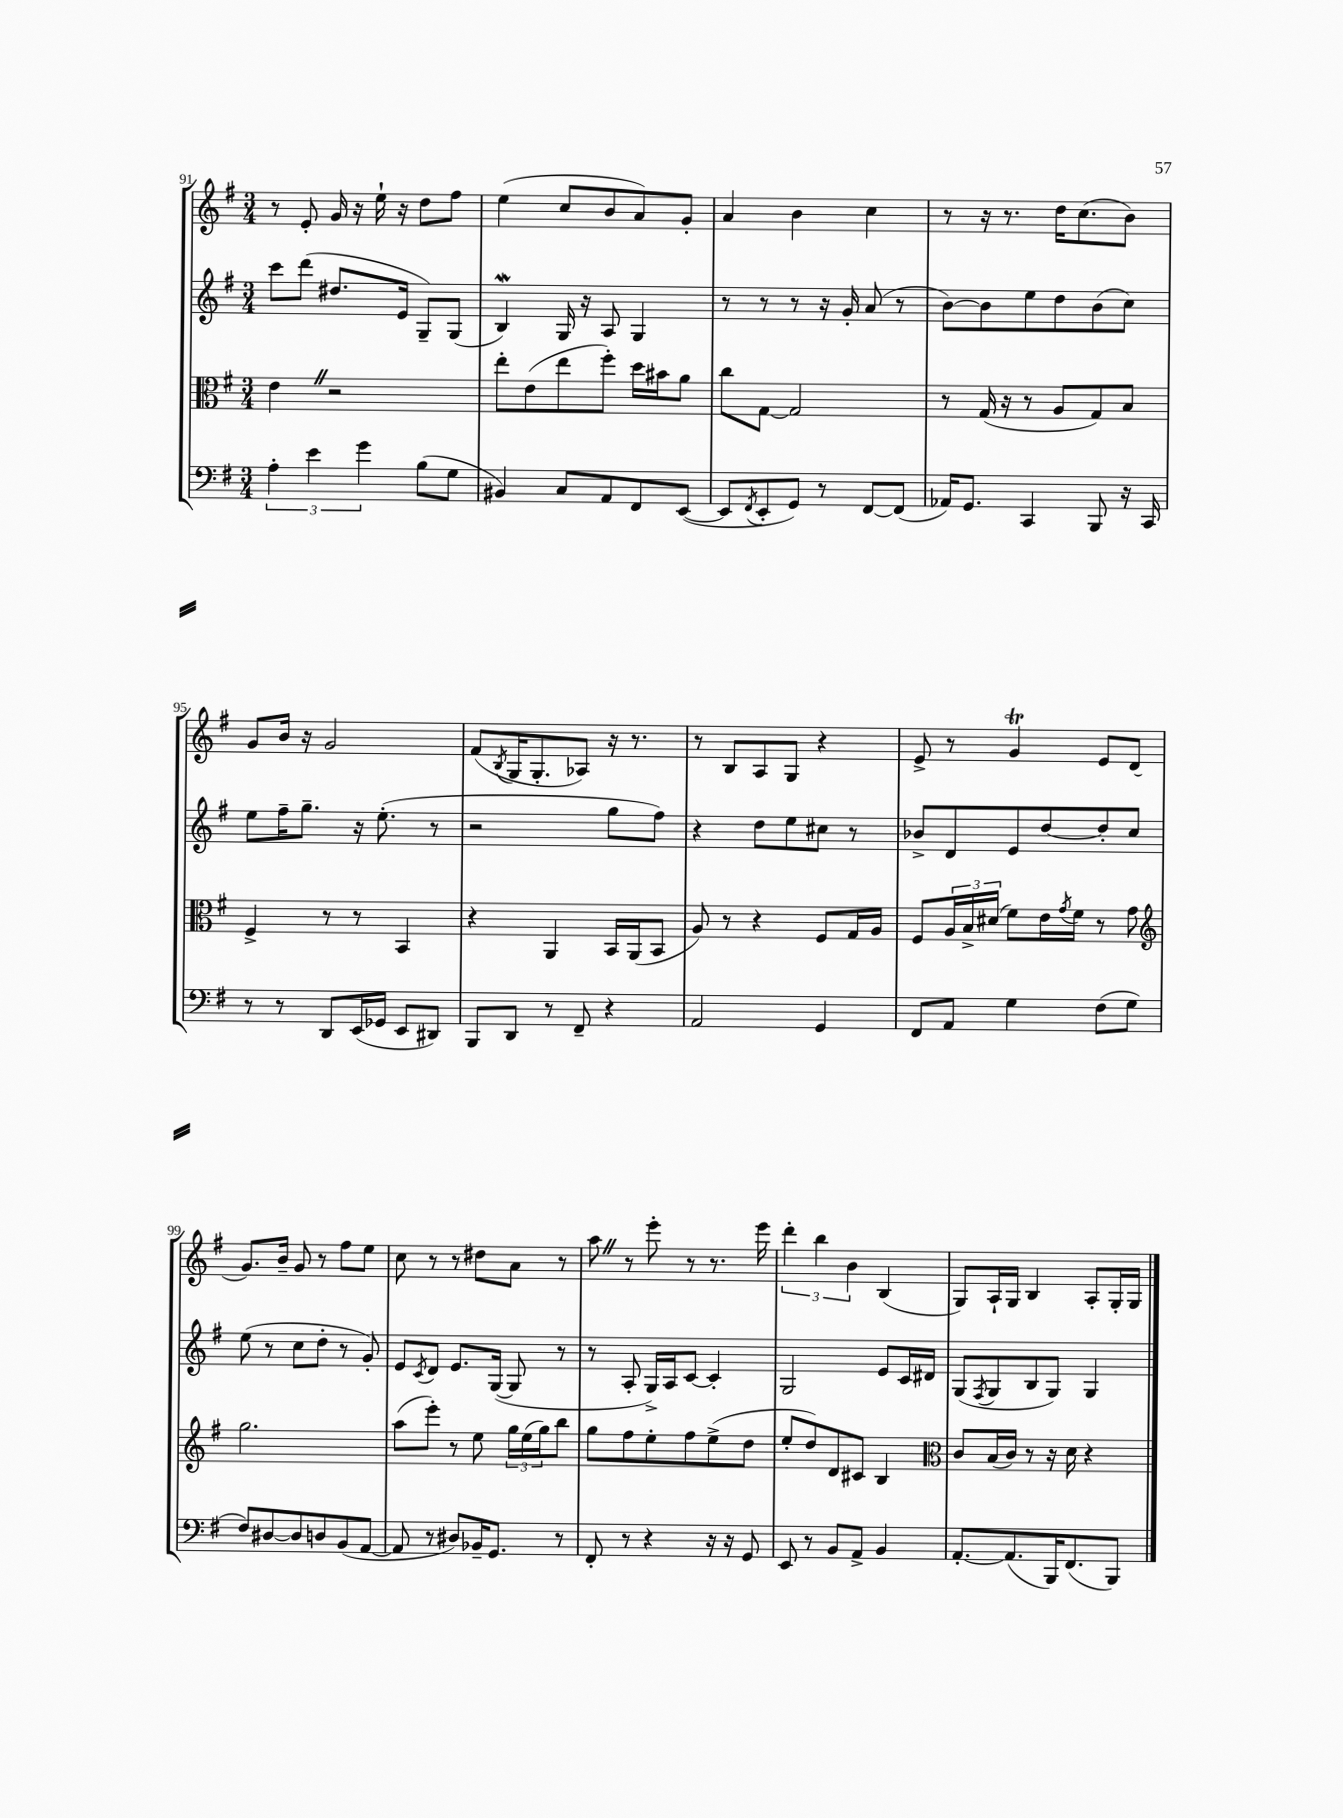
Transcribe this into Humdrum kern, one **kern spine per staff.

**kern	**kern	**kern	**kern
*staff4	*staff3	*staff2	*staff1
*clefF4	*clefC3	*clefG2	*clefG2
*k[f#]	*k[f#]	*k[f#]	*k[f#]
*M3/4	*M3/4	*M3/4	*M3/4
6A'	4e	8ccc	8r
.	.	(8ddd	8e'
6e	.	.	.
.	2r	8.dd#	16g
.	.	.	16r
6g	.	.	.
.	.	.	16ee`
.	.	16e	16r
(8B	.	8G~)	8dd
8G	.	(8G	8ff#
=	=	=	=
4BB#)	8ee'	4B)	(4ee
.	(8e	.	.
8C	8ee	16G	8cc
.	.	16r	.
8AA	8ff#')	8A	8b
8FF#	16dd	4G	8a)
.	16b#	.	.
([8EE	8a	.	8g'
=	=	=	=
8EE]	8cc	8r	4a
8qFF#	.	.	.
8EE'	[8G	8r	.
8GG)	2G]	8r	4b
8r	.	16r	.
.	.	16g'	.
[8FF#	.	(8a	4cc
(8FF#]	.	8r	.
=	=	=	=
16AA-)	8r	[8b)	8r
8.GG	.	.	.
.	(16G	8b]	16r
.	16r	.	8.r
4CC	8r	8ee	.
.	8A	8dd	16dd
.	.	.	(8.cc
8BBB	8G)	(8b	.
16r	8B	8cc)	8b)
16CC	.	.	.
=	=	=	=
8r	4F#^	8ee	8g
8r	.	16ff#~	16b
.	.	8.gg~	16r
8DD	8r	.	2g
(16EE	8r	16r	.
16GG-	.	(8.ee'	.
8EE	4BB	.	.
8DD#)	.	8r	.
=	=	=	=
8BBB	4r	2r	(8f#
.	.	.	8qB
8DD	.	.	16G
.	.	.	8.G'
8r	4AA	.	.
8FF#~	.	.	8A-)
4r	16BB	8gg	16r
.	(16AA	.	8.r
.	8BB	8ff#)	.
=	=	=	=
2AA	8A)	4r	8r
.	8r	.	8B
.	4r	8dd	8A
.	.	8ee	8G
4GG	8F#	8cc#	4r
.	16G	8r	.
.	16A	.	.
=	=	=	=
8FF#	8F#	8b-^	8e^
8AA	24A	8d	8r
.	24B^	.	.
.	(24d#	.	.
4G	8f#)	8e	4g
.	16e	[8dd	.
.	8qg	.	.
.	16f#	.	.
(8F#	8r	8dd']	8e
8G	8g	8cc	(8d
=	=	=	=
*	*clefG2	*	*
8F#)	2.gg	(8ee	8.g)
[8D#	.	8r	.
.	.	.	16b~
8D#]	.	8cc	8g
8D	.	8dd'	8r
(8BB	.	8r	8ff#
[8AA	.	8g')	8ee
=	=	=	=
8AA]	(8aa	8e	8cc
.	.	8qc	.
8r	8eee')	8d	8r
8D#)	8r	8.e	8r
16BB-~	8ee	.	8dd#
8.GG	.	([16G	.
.	24gg	8G]	8a
.	(24ee	.	.
.	24gg)	.	.
8r	8bb	8r	8r
=	=	=	=
8FF#'	8gg	8r	8aa
8r	8ff#	8A'	8r
4r	8ee'	16G^)	8eee'
.	.	16A	.
.	8ff#	[8c	8r
16r	(8ee^	4c']	8.r
16r	.	.	.
8GG	8dd	.	.
.	.	.	16eee
=	=	=	=
8EE	8ee'	2G	6ddd'
8r	8dd)	.	.
.	.	.	6bb
8BB	8d	.	.
.	.	.	6b
8AA^	8c#	.	.
4BB	4B	8e	(4B
.	.	16c	.
.	.	16d#	.
=	=	=	=
*	*clefC3	*	*
[8.AA'	8c	(8G	8G)
.	.	8qF#	.
.	(16B	8G	16A`
(8.AA]	16c)	.	16G
.	8r	8B	4B
16BBB)	16r	8G)	.
(8.FF#	16d	.	.
.	4r	4G	8A'
8BBB)	.	.	16G'
.	.	.	16G
==	==	==	==
*-	*-	*-	*-
